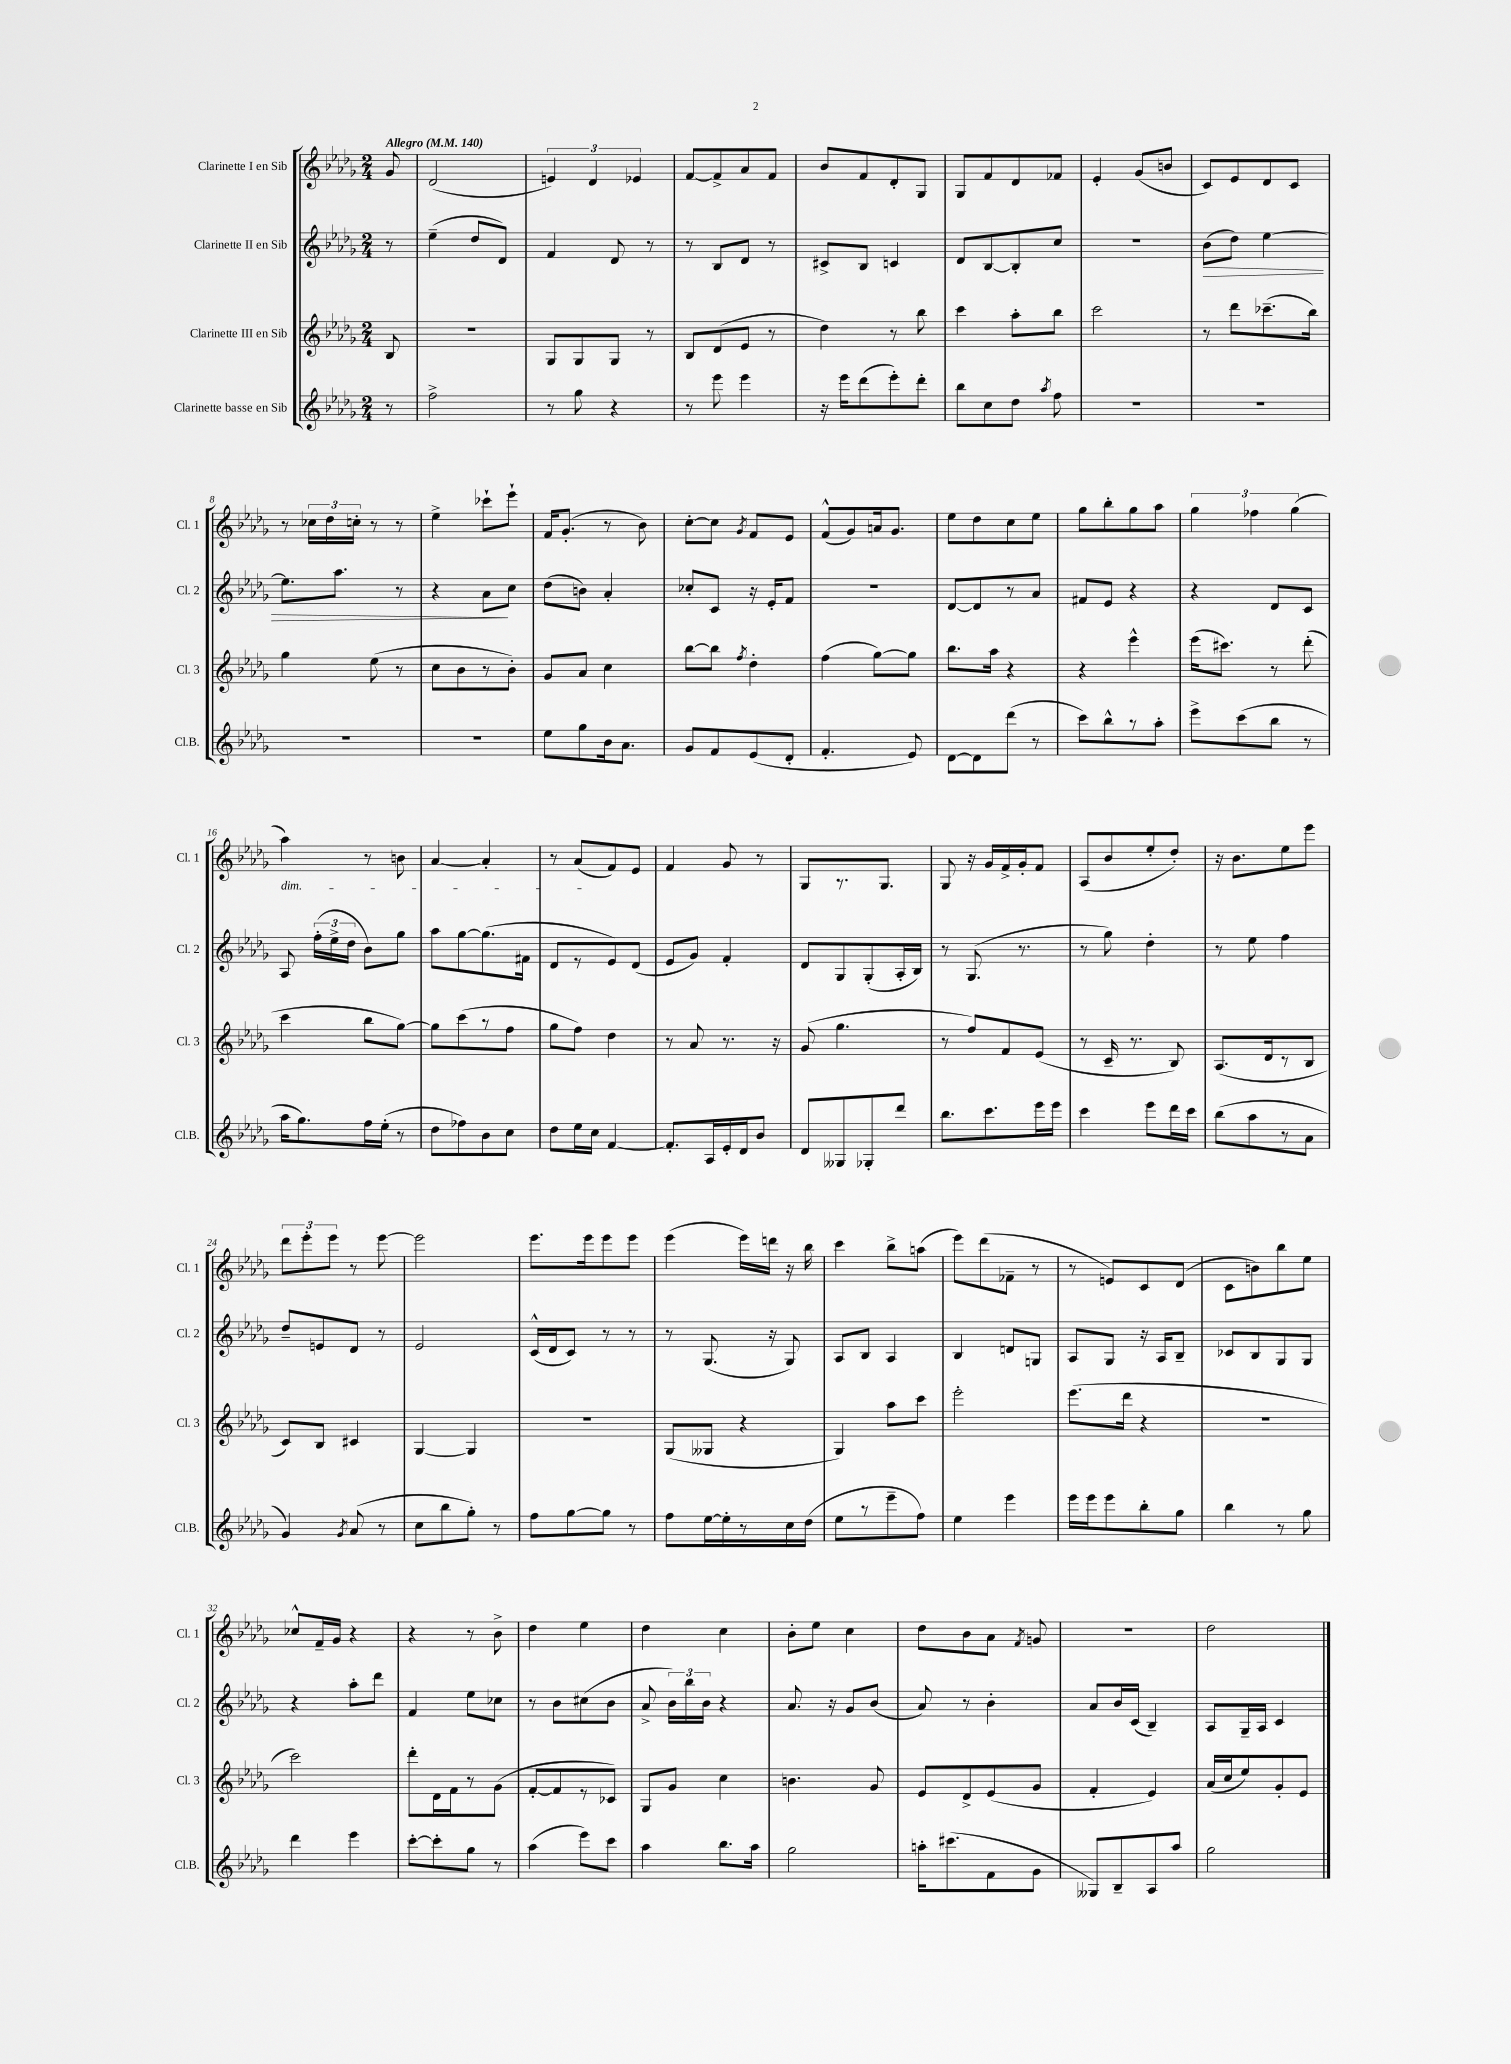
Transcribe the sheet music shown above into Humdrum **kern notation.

**kern	**kern	**kern	**kern
*staff4	*staff3	*staff2	*staff1
*clefG2	*clefG2	*clefG2	*clefG2
*k[b-e-a-d-g-]	*k[b-e-a-d-g-]	*k[b-e-a-d-g-]	*k[b-e-a-d-g-]
*M2/4	*M2/4	*M2/4	*M2/4
*MM140	*MM140	*MM140	*MM140
8r	8B-	8r	8g-
=	=	=	=
2ff^	2r	(4ee-~	(2d-
.	.	8dd-	.
.	.	8d-)	.
=	=	=	=
8r	8G-	4f	6e)
8gg-	8G-	.	.
.	.	.	6d-
4r	8G-	8d-	.
.	.	.	6e-
.	8r	8r	.
=	=	=	=
8r	8B-	8r	[8f
8eee-	(8d-	8B-	8f^]
4eee-	8e-	8d-	8a-
.	8r	8r	8f
=	=	=	=
16r	4dd-)	8c#^	8b-
16eee-	.	.	.
(8ddd-	.	8B-	8f
8eee-')	8r	4c	8d-'
8ddd-'	8bb-	.	8G-
=	=	=	=
8bb-	4ccc	8d-	8G-
8cc	.	[8B-	8f
8dd-	8aa-'	8B-']	8d-
8qaa-	.	.	.
8ff	8bb-	8cc	8f-
=	=	=	=
2r	2ccc	2r	4e-'
.	.	.	(8g-
.	.	.	8b
=	=	=	=
2r	8r	(8b-	8c)
.	8ddd-	8dd-)	8e-
.	(8.ccc-~	[4ee-	8d-
.	.	.	8c
.	16bb-)	.	.
=	=	=	=
2r	4gg-	8.ee-]	8r
.	.	.	24cc-
.	.	.	24dd-
.	.	8.aa-	.
.	.	.	24cc'
.	(8ee-	.	8r
.	8r	8r	8r
=	=	=	=
2r	8cc	4r	4ee-^
.	8b-	.	.
.	8r	8a-	8ccc-`
.	8b-')	8cc	8eee-`
=	=	=	=
8ee-	8g-	(8dd-	16f
.	.	.	(8.g-'
8gg-	8a-	8b)	.
16b-	4cc	4a-'	8r
8.a-	.	.	.
.	.	.	8b-)
=	=	=	=
8g-	[8bb-	8cc-'	[8cc'
8f	8bb-]	8c	8cc]
.	8qff	.	8qg-
(8e-	4dd-'	16r	8f
.	.	16e-'	.
8d-'	.	8f	8e-
=	=	=	=
4.f'	(4ff	2r	(8f^^
.	.	.	8g-)
.	[8gg-)	.	16a
.	.	.	8.g-
8e-)	8gg-]	.	.
=	=	=	=
[8d-	8.bb-	[8d-	8ee-
8d-]	.	8d-]	8dd-
.	16aa-	.	.
(8ddd-	4r	8r	8cc
8r	.	8a-	8ee-
=	=	=	=
8ccc)	4r	8f#	8gg-
8bb-^^	.	8e-	8bb-'
8r	4eee-^^	4r	8gg-
8aa-'	.	.	8aa-
=	=	=	=
8eee-^	(16eee-	4r	6gg-
.	8.ccc#)	.	.
(8ccc	.	.	.
.	.	.	6ff-
8bb-	8r	8d-	.
.	.	.	(6gg-
8r	(8ddd-'	8c	.
=	=	=	=
16aa-	4ccc	8A-	4aa-)
8.gg-)	.	.	.
.	.	(24ff'	.
.	.	24ee-^	.
.	.	24dd-	.
16ff	8bb-	8b-)	8r
(16ee-'	.	.	.
8r	[8gg-)	8gg-	8b
=	=	=	=
8dd-	8gg-]	8aa-	[4a-
8ff-)	(8ccc	[8gg-	.
8b-	8r	(8.gg-]	4a-']
8cc	8ff	.	.
.	.	16f#	.
=	=	=	=
8dd-	8gg-	8d-	8r
16ee-	8ff)	8r	(8a-
16cc	.	.	.
[4f	4dd-	8e-)	8f)
.	.	(8d-	8e-
=	=	=	=
8.f']	8r	8e-	4f
.	8a-	8g-)	.
16A-	.	.	.
16e-'	8.r	4f'	8g-
16d-	.	.	.
8b-	.	.	8r
.	16r	.	.
=	=	=	=
8d-	(8g-	8d-	8G-
8G--	4.gg-	8G-	8.r
8G-'	.	(8G-'	.
.	.	.	8.G-
8ddd-	.	16A-'	.
.	.	16B-)	.
=	=	=	=
8.bb-	8r	8r	8G-
.	8ff)	(8.G-	16r
8.ccc	.	.	16g-
.	8f	.	16f^
.	.	8.r	16g-'
16eee-	(8e-	.	8f
16eee-	.	.	.
=	=	=	=
4ccc	8r	8r	(8A-
.	16c~	8gg-)	8b-
.	8.r	.	.
8eee-	.	4dd-'	8ee-'
16ddd-	8B-)	.	8dd-')
16ccc	.	.	.
=	=	=	=
(8bb-	(8.A-	8r	16r
.	.	.	8.b-
8aa-	.	8ee-	.
.	16d-	.	.
8r	8r	4ff	8ee-
8a-	8B-	.	8eee-
=	=	=	=
4g-)	8c)	8dd-~	12ddd-
.	.	.	12eee-'
.	8B-	8e	.
.	.	.	12eee-
8qg-	.	.	.
(8a-	4c#	8d-	8r
8r	.	8r	[8eee-
=	=	=	=
8cc	[4G-	2e-	2eee-]
8bb-	.	.	.
8gg-')	4G-]	.	.
8r	.	.	.
=	=	=	=
8ff	2r	(16c^^	8.eee-
.	.	16d-	.
[8gg-	.	8c)	.
.	.	.	16eee-
8gg-]	.	8r	8eee-
8r	.	8r	8eee-
=	=	=	=
8ff	(8G-	8r	(4eee-
[16ee-	8G--	(8.G-	.
16ee-']	.	.	.
8r	4r	.	16eee-)
.	.	16r	16ddd
16cc	.	8G-)	16r
(16dd-	.	.	16bb-
=	=	=	=
8ee-	4G-)	8A-	4ccc
8r	.	8B-	.
8eee-~	8aa-	4A-	8bb-^
8ff)	8ccc	.	(8aa
=	=	=	=
4ee-	2eee-'	4B-	8eee-)
.	.	.	(8ddd-
4eee-	.	8d	8f-~
.	.	8G	8r
=	=	=	=
16eee-	(8.eee-	8A-	8r
16eee-	.	.	.
8eee-	.	8G-	8e)
.	16ddd-	.	.
8bb-'	4r	16r	8c
.	.	16A-	.
8gg-	.	8B-~	(8d-
=	=	=	=
4bb-	2r	8c-	8c
.	.	8B-	8b)
8r	.	8G-	8bb-
8gg-	.	8G-	8ee-
=	=	=	=
4ddd-	2ccc)	4r	8cc-^^
.	.	.	16f~
.	.	.	16g-
4eee-	.	8aa-'	4r
.	.	8ddd-	.
=	=	=	=
[8ccc'	8ddd-'	4f	4r
8ccc']	16d-	.	.
.	16f	.	.
8gg-	8r	8ee-	8r
8r	(8g-	8cc-	8b-^
=	=	=	=
(4aa-	[8f'	8r	4dd-
.	8f]	8b-	.
8eee-)	8r	(8cc#	4ee-
8ccc	8c-)	8b-	.
=	=	=	=
4aa-	8G-	8a-^	4dd-
.	8g-	24b-)	.
.	.	24bb-	.
.	.	24b-	.
8.bb-	4cc	4r	4cc
16aa-	.	.	.
=	=	=	=
2gg-	4.b	8.a-	8b-'
.	.	.	8ee-
.	.	16r	.
.	.	8g-	4cc
.	8g-	(8b-	.
=	=	=	=
16aa'	8e-	8a-)	8dd-
(8.ccc#	.	.	.
.	8d-^	8r	8b-
8f	(8e-	4b-'	8a-
.	.	.	8qf
8g-	8g-	.	8g
=	=	=	=
8G--)	4f'	8a-	2r
8B-~	.	16b-	.
.	.	(16c	.
8A-	4e-)	4B-~)	.
8aa-	.	.	.
=	=	=	=
2gg-	(16a-	8A-	2dd-
.	16cc	.	.
.	8ee-)	16G-~	.
.	.	16A-	.
.	8g-'	4c	.
.	8e-	.	.
==	==	==	==
*-	*-	*-	*-
